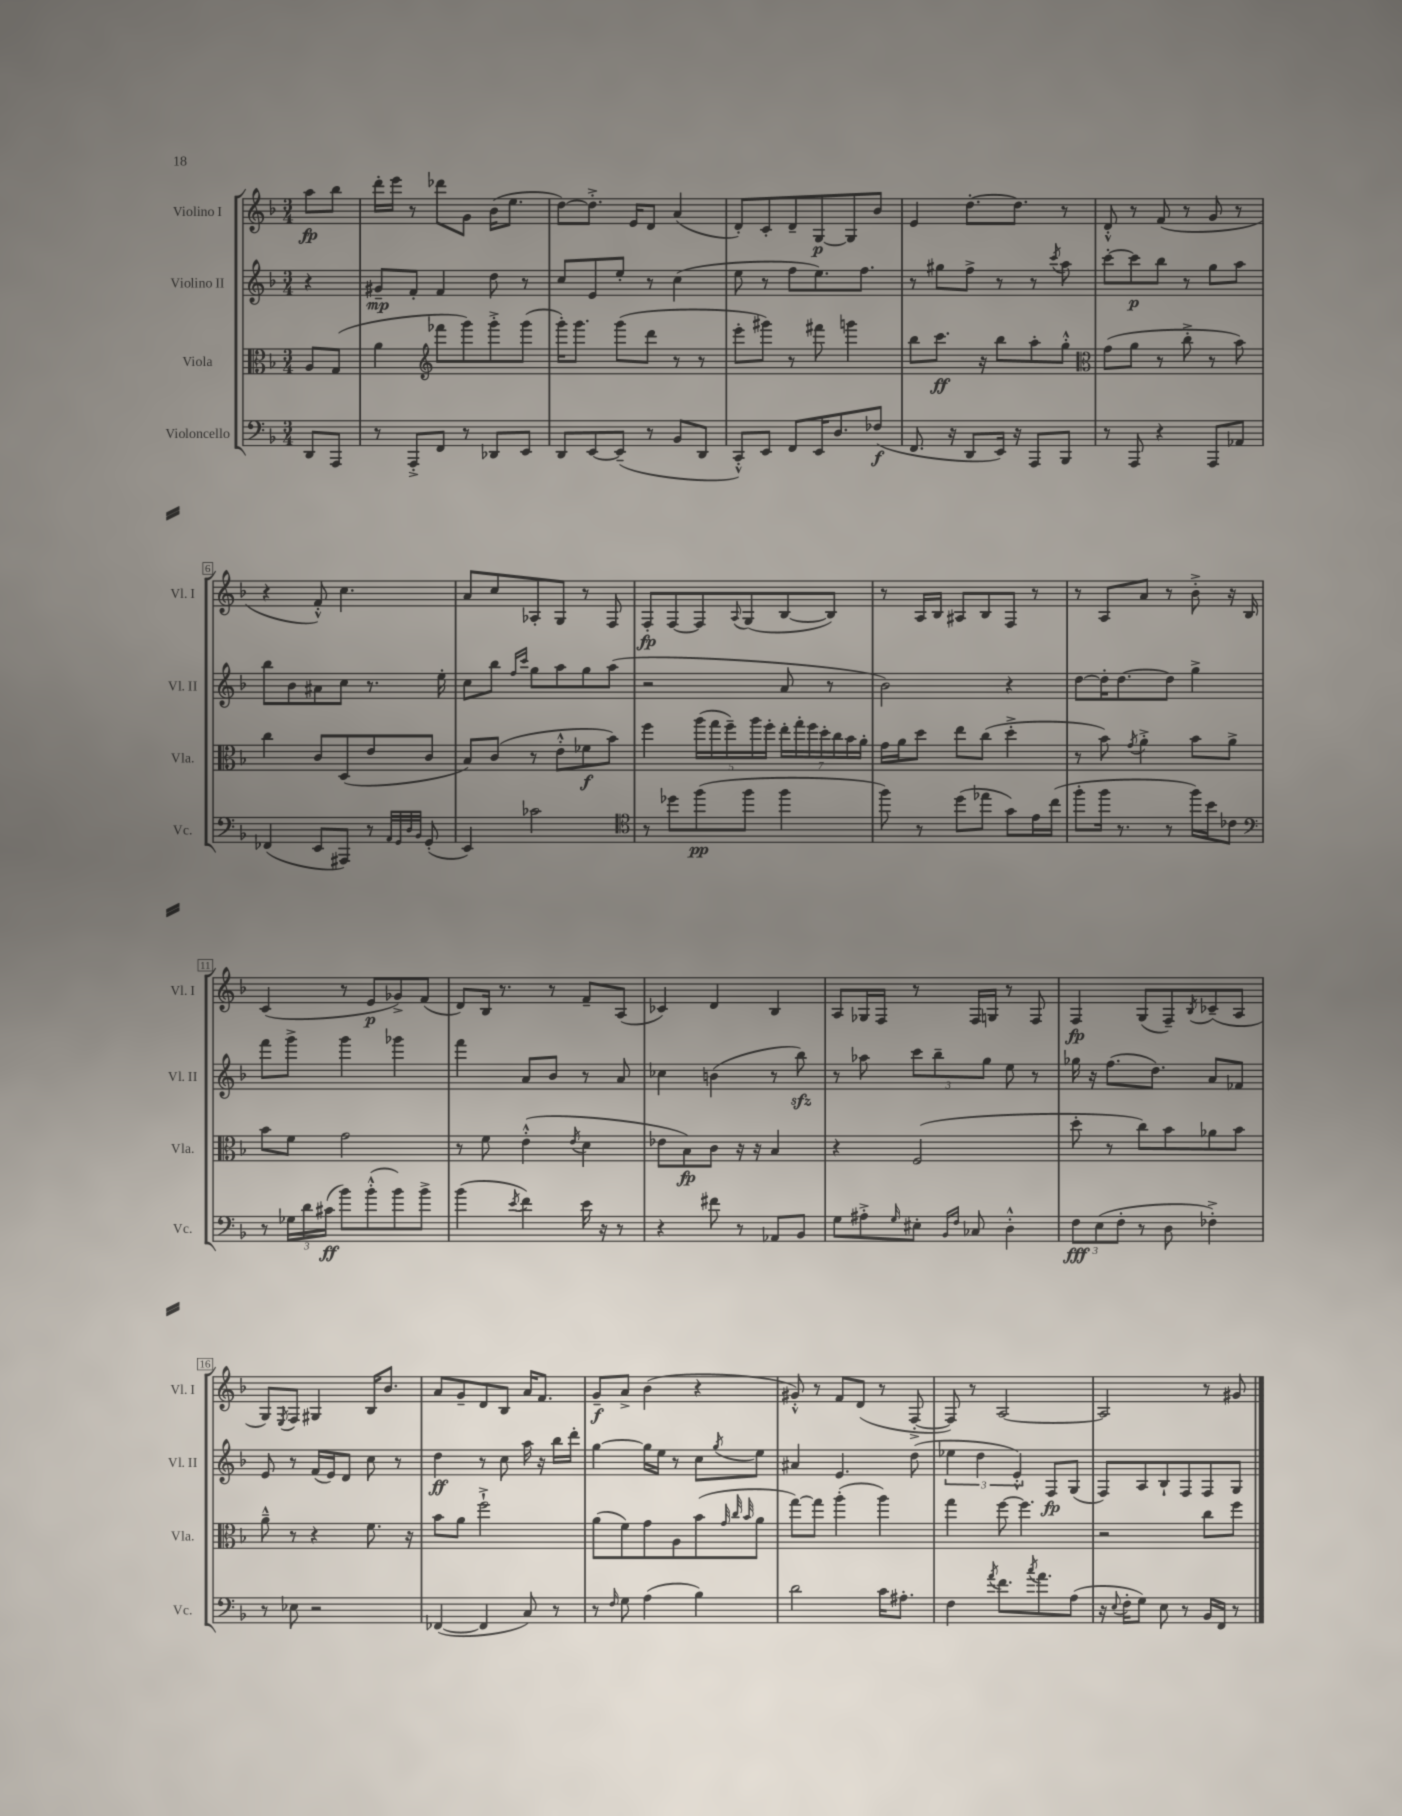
<<
\new StaffGroup <<
\new Staff = "s0" \with { instrumentName = "Violino I" shortInstrumentName = "Vl. I" } {
    \clef treble \key f \major \numericTimeSignature \time 3/4 \partial 4
    a''8\fp bes''8 |
    d'''16-. e'''16 r8 des'''8 g'8 bes'16( e''8. |
    d''8~) d''8.-.-> e'16 d'8 a'4( |
    d'8-.) c'8-. d'8-- g8~\p g8 bes'8 |
    e'4 d''8.~-. d''8. r8 |
    d'8-.-^ r8 f'8( r8 g'8 r8 |
    r4 f'8-.-^) c''4. |
    a'8 c''8 aes8-. g8 r8 f8 |
    f8-.\fp f8~ f8 \appoggiatura { a8 } g8( bes8~ bes8) |
    r8 a16 bes16 ais8 bes8 f8 r8 |
    r8 a8 a'8 r8 bes'8-.-> r16 bes16 |
    c'4( r8 e'8\p ges'8->) f'8( |
    d'8) bes16 r8. r8 f'8-- a8( |
    ces'4) d'4 bes4 |
    a8 ges16 f16 r8 f16 g16 r8 f8 |
    f4\fp g8( f8--) \acciaccatura { bes8 } ces'8--( a8 |
    g8) \acciaccatura { e8 } f8 gis4 bes16 bes'8. |
    a'8 g'8-- d'8 bes8 a'16 f'8. |
    g'8--\f a'8-> bes'4( r4 |
    gis'8-.-^) r8 f'8 d'8( r8 f8~-.-> |
    f8) r8 a2~ |
    a2 r8 gis'8 \bar "|." |
}
\new Staff = "s1" \with { instrumentName = "Violino II" shortInstrumentName = "Vl. II" } {
    \clef treble \key f \major \numericTimeSignature \time 3/4 \partial 4
    r4 |
    gis'8--\mp f'8-. f'4 d''8 r8 |
    c''8 e'8 e''8-. r8 c''4( |
    e''8 r8 f''8 e''8.) f''8. |
    r8 gis''8 f''8-> r8 r8 \acciaccatura { c'''8 } a''8 |
    c'''8~-. c'''8\p bes''8 r8 g''8 a''8 |
    bes''8 bes'8 ais'8 c''8 r8. e''16-. |
    c''8 bes''8 \grace { f''16 c'''16 } g''8 a''8 g''8 a''8( |
    r2 a'8 r8 |
    bes'2) r4 |
    d''8~ d''16-. d''8.~ d''8 g''4-> |
    f'''8 g'''8-> g'''4 ges'''4 |
    f'''4 a'8 bes'8 r8 a'8 |
    ces''4 b'4( r8 bes''8\sfz) |
    r8 aes''8 \tuplet 3/2 { c'''8 bes''8-- g''8 } e''8 r8 |
    ges''16 r16 f''8.( d''8.) a'8 fes'8 |
    e'8 r8 f'16( e'16) d'8 c''8 r8 |
    d''4\ff r8 c''8 a''16 r16 bes''16 d'''16-. |
    g''4~ g''16 e''16 r8 c''8 \acciaccatura { g''8 } e''8 |
    ais'4 e'4. d''8( |
    \tuplet 3/2 { ees''4 d''4 e'4-.-^) } f8\fp g8( |
    f8) a8 bes8-! f8 f8 g8 \bar "|." |
}
\new Staff = "s2" \with { instrumentName = "Viola" shortInstrumentName = "Vla." } {
    \clef alto \key f \major \numericTimeSignature \time 3/4 \partial 4
    a8 g8( |
    a'4 \clef treble fes'''8 g'''8) g'''8-.-> g'''8( |
    g'''16-.) g'''8. g'''8( d'''8 r8 r8 |
    e'''8-. gis'''8) r8 fis'''8 g'''4 |
    bes''8 c'''8.\ff r16 bes''8 a''8-. g''8-.-^ |
    \clef alto g'8( a'8 r8 c''8-.-> r8 bes'8) |
    c''4 c'8 d8( e'8 c'8 |
    bes8) c'8( r8 e'8-.-^ fes'8\f bes'8) |
    f''4 \tuplet 5/4 { a''16( g''16 f''16--) a''16 f''16-. } \tuplet 7/4 { e''16-. g''16-. f''16 d''16-. c''16 bes'16 a'16-. } |
    g'16 a'16 d''8 e''8 c''8( d''4-.-> |
    r8 bes'8) \acciaccatura { g'8 } a'4-.-> bes'8 a'8-> |
    bes'8 f'8 g'2 |
    r8 f'8 e'4-.-^( \acciaccatura { e'8 } d'4 |
    ees'8 bes8\fp) c'8 r16 r16 bes4 |
    r4 f2( |
    d''8-. r8 c''8) bes'8 aes'8 bes'8 |
    a'8---^ r8 r4 f'8. r16 |
    bes'8 a'8 f''2-!-> |
    a'8( f'8) g'8 a8 bes'8( \grace { g'32 c''32 bes'32 } a'8 |
    g''8~) g''8 a''4-.( a''4) |
    g''4 f''8~ f''4. |
    r2 c''8 f''8 \bar "|." |
}
\new Staff = "s3" \with { instrumentName = "Violoncello" shortInstrumentName = "Vc." } {
    \clef bass \key f \major \numericTimeSignature \time 3/4 \partial 4
    d,8 a,,8 |
    r8 a,,8-.-> f,8 r8 des,8 e,8 |
    d,8 e,8~ e,8--( r8 bes,8 d,8 |
    c,8-.-^) e,8 f,8 e,16 d8. fes8\f( |
    f,8. r16 d,8 e,16) r16 a,,8 bes,,8 |
    r8 a,,8 r4 a,,8 aes,8 |
    fes,4( e,8 ais,,8) r8 \grace { a,32 g,32 d32 bes,32 } g,8-.( |
    e,4) ces'2 |
    \clef tenor r8 des''8 f''8\pp( f''8 f''4 |
    f''8) r8 d''8( ees''8 g'8) e'16 c''16( |
    f''8-. f''16 r8. r8 f''16) bes'16 ces'8 |
    \clef bass r8 \tuplet 3/2 { ges16 d'16 cis'16\ff( } bes'8) bes'8-.-^( bes'8) bes'8-> |
    bes'4( \acciaccatura { e'8 } f'4) e'16 r16 r8 |
    r4 fis'8 r8 aes,8 bes,8 |
    g8 ais8-.-> \grace { g16 } eis8-. \grace { bes,16 f16 } ces8 d4-.-^ |
    \tuplet 3/2 { f8\fff e8( f8-. } r8 d8 fes4-.->) |
    r8 ees8 r2 |
    fes,4~( fes,4 c8) r8 |
    r8 \grace { f16 } g8 a4( bes4) |
    d'2 c'16 ais8.-. |
    f4 \acciaccatura { a'8 } f'8. \acciaccatura { c''8 } a'8. a8( |
    r16 \appoggiatura { e8 } f16-. g8) e8 r8 bes,16 f,16 r8 \bar "|." |
}
>>
>>
\layout { \context { \Score \override BarNumber.stencil = #(make-stencil-boxer 0.1 0.3 ly:text-interface::print) } }
